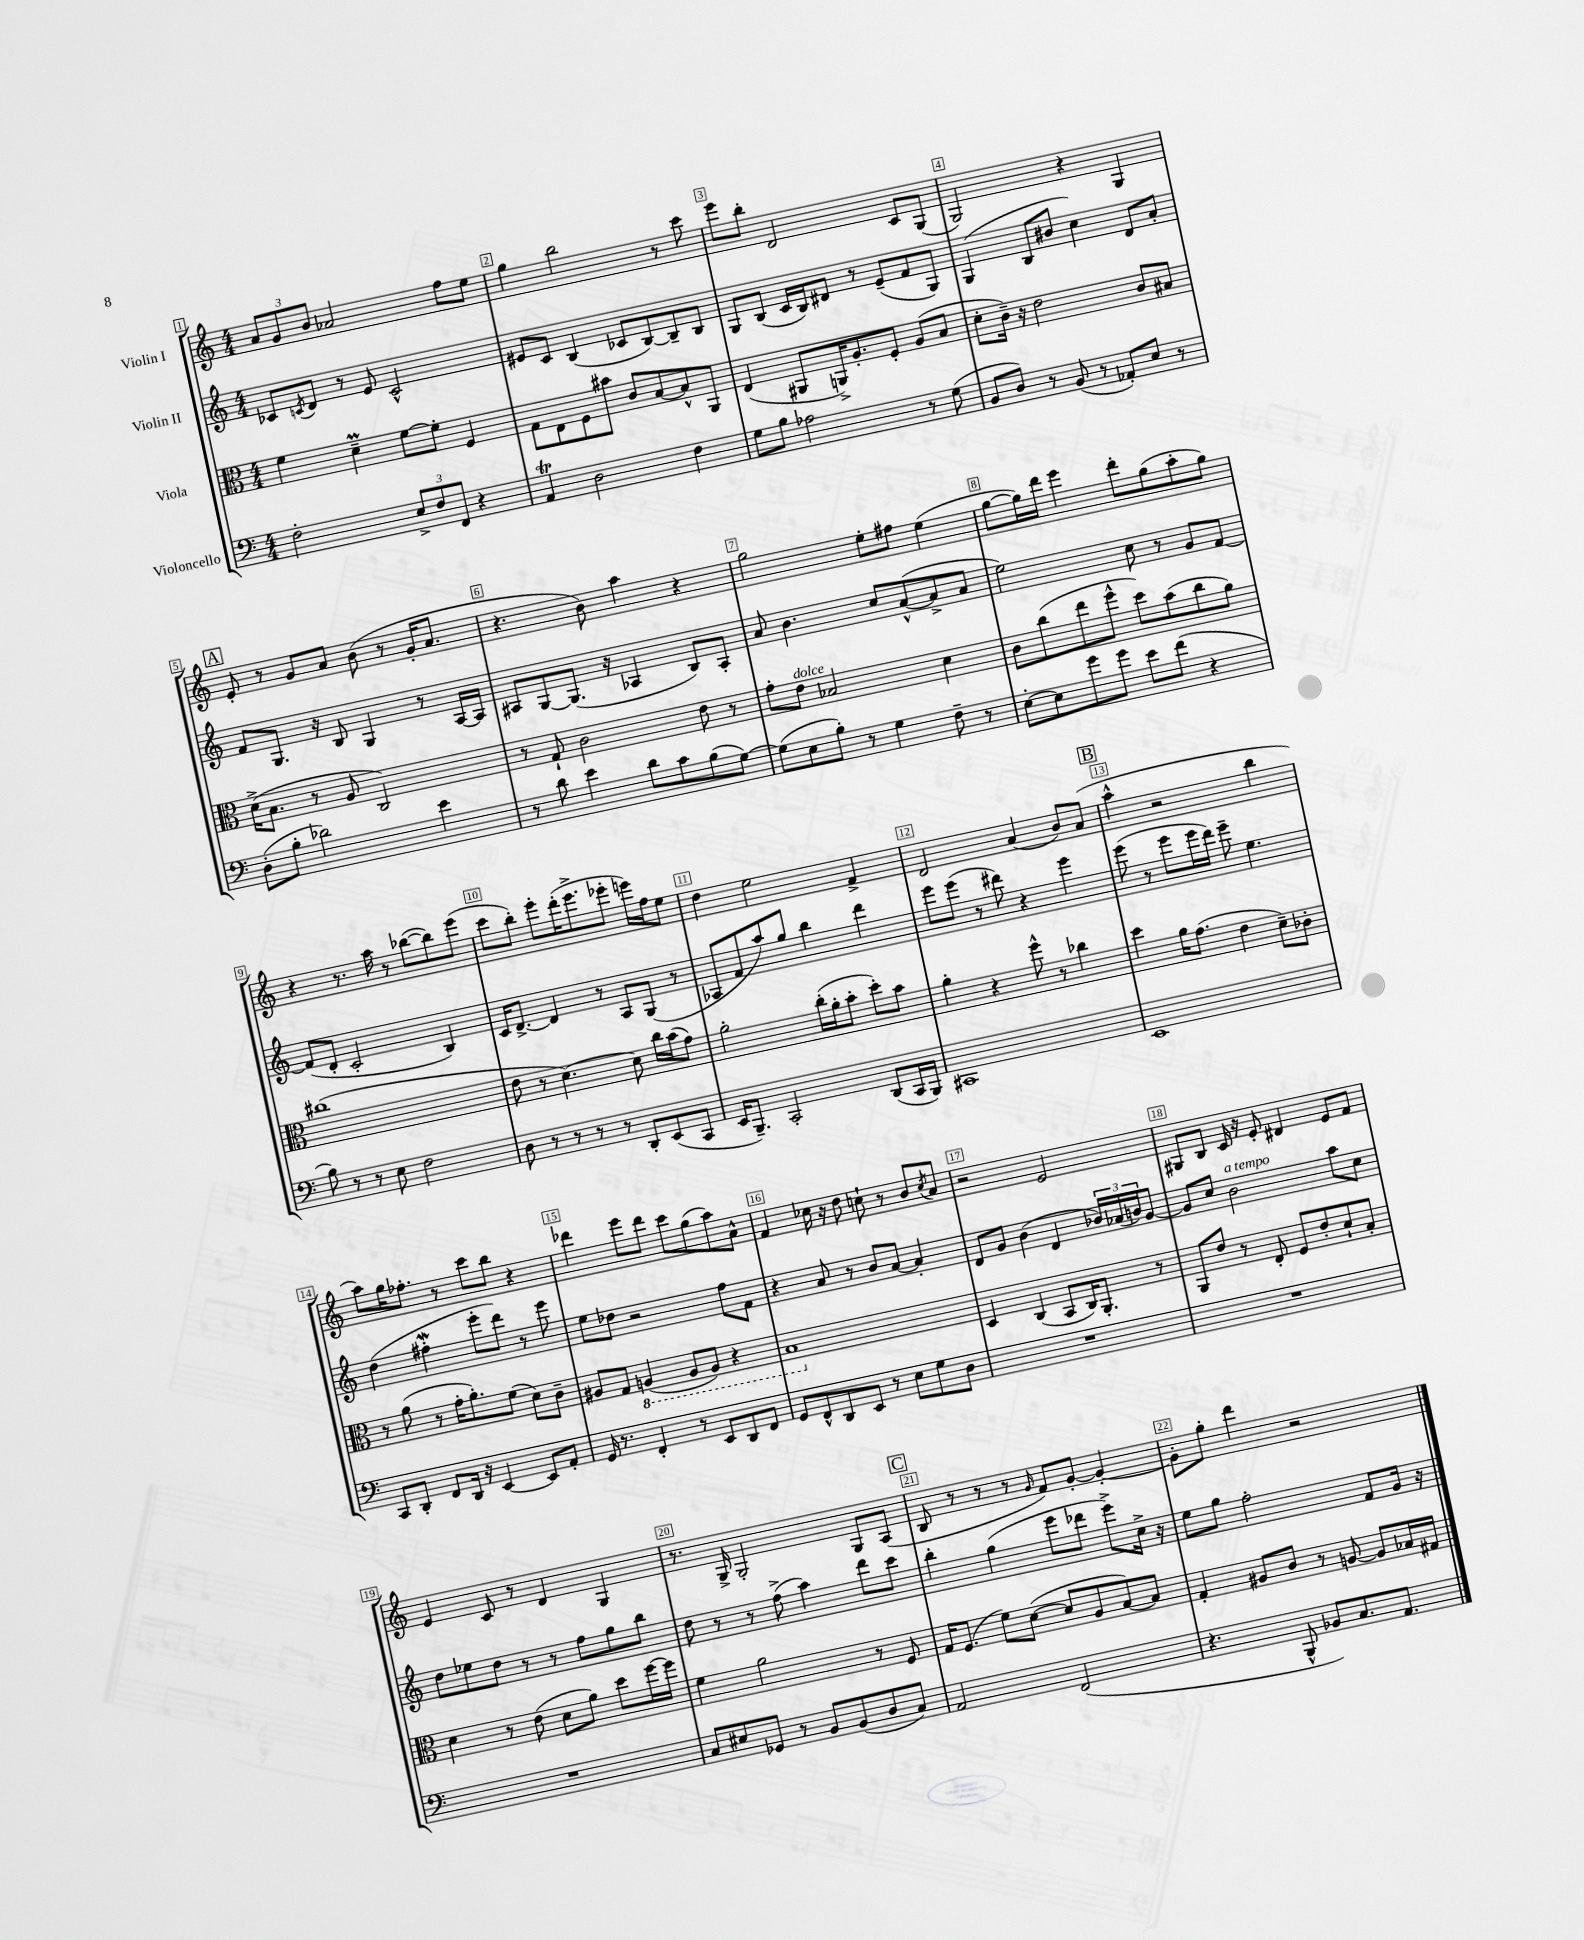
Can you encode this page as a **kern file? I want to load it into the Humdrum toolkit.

**kern	**kern	**kern	**kern
*part4	*part3	*part2	*part1
*staff4	*staff3	*staff2	*staff1
*I"Violoncello	*I"Viola	*I"Violin II	*I"Violin I
*clefF4	*clefC3	*clefG2	*clefG2
*k[]	*k[]	*k[]	*k[]
*M4/4	*M4/4	*M4/4	*M4/4
=1	=1	=1	=1
2F'\	4f\	8c-X/L	12a/L
.	.	.	12g/
.	.	8qcn/	.
.	.	8d/J	.
.	.	.	12b/J
.	4dM~\	8r	2a-X/
.	.	8e/	.
12E^/L	[8f\L	2c^^/	.
12F/	.	.	.
.	8f'\J]	.	.
12FF/J	.	.	.
4r	4F/	.	8ff\L
.	.	.	8ee\J
=2	=2	=2	=2
4AAT/	8G\L	8e#X/L	4gg\
.	8E\	8c/J	.
2D\	8F\	(4B/	2bb\
.	8b#X\J	.	.
.	8c/L	8c-X/L	.
.	[8B/	[8B/)	.
4F\	8B^^/]	8B~/]	8r
.	8AA/J	8B/J	8ccc\
=3	=3	=3	=3
8G\L	(4E/	8G/L	8eee\L
8B\J	.	(8B/J	8bb'\J
2A-X\	8AA#X/L	16c/LL	2d/
.	.	16B/J)	.
.	16AAn^/K)	8d#X/J	.
.	8.A'/	.	.
.	.	8r	.
.	8F'/J	(8e~/L	.
8r	(8A/L	8f/	8c/L
(8G\	8B/J	8G/J)	(8G/J
=4	=4	=4	=4
8BB/L	8d'\L	(4G/	2G/)
8D/J)	16c~\Jk)	.	.
.	16r	.	.
8r	2e\	8B/L	.
(8BB/	.	8b#X/J	.
8r	.	4cc\)	4r
8AA-X'/L)	.	.	.
8E/J	8c/L	8d/L	4G/
8r	8B#X/J	8a'/J	.
!!LO:LB:g=z
!!LO:REH:place=s1:t=A
=5	=5	=5	=5
(8D'\L	(16d^\KL	8f/L	8e'/
.	8.B\J	.	.
8B'\J	.	8.G/J	8r
2d-X\)	8r	.	8g/L
.	.	16r	.
.	8A/	8B/	8a/J
.	2C/)	4G/	(8b\
.	.	.	8r
4e\	.	8r	16g'/KL
.	.	.	8.a/J
.	.	[16A/LL	.
.	.	16A/JJ]	.
=6	=6	=6	=6
8r	8r	8A#X/L	4.r
8d\	8G`/	[8G/	.
4e\	2c\	(8.G/J]	.
.	.	.	8b\)
.	.	16r	.
8d\L	.	4A-X/	4aa\
8c\	.	.	.
(8B\	8e\	8B/L)	4r
[8G\J)	8r	8A-'/J	.
=7	=7	=7	=7
(8G\L]	8g'\L	8a/	2gg\
!	!LO:TX:a:i:t=dolce	!	!
8E\	8e\J	4.b\	.
8B'\J)	2B-X/	.	.
8r	.	.	.
4G\	.	8cc/L	8ee'\L
.	.	([8a^^/	8ff#X\J
8F~\	4d\	8a^/]	(4ee\
8r	.	8a/J	.
=8	=8	=8	=8
[8E'\L	8c\L	2ee\)	[8gg\L
8E\]	(8cc\	.	16gg\L])
.	.	.	16ddd\JJ
8g\	8ee\	.	4eee\
8g\J	8ff^^\J	.	.
8e\L	8dd\L)	8cc\	8ddd'\L
(8f\J	(8b\	8r	(8gg\
4r	8cc\	8g/L	8aa'\
.	8a\J)	[8f/J	8gg\J)
!!LO:LB:g=z
=9	=9	=9	=9
8B\)	(1cc#X	(8f/L]	4r
8r	.	8d'/J	.
8r	.	2c'/	8.r
8E\	.	.	.
.	.	.	16aa\
2F\	.	.	8r
.	.	.	([8bb-X\L
.	.	4B/)	8bb-\])
.	.	.	(8eee\J
=10	=10	=10	=10
8D\	8e\	16c/KL	8ccc\L
.	.	[8.d^/J	.
8r	8r	.	8bb'\J)
8r	[4.d\)	4d/]	8eee'\L
8r	.	.	(16ddd'\K
.	.	.	8.eee^\
8r	.	8r	.
8DD'/L	8d\]	8A/L	8eee-X'\J
(8EE/	16cc\LL	(8G/J	16eeen\LL)
.	(16b\J	.	16ff\J
8CC/J	8g\J)	8r	8ee\J
=11	=11	=11	=11
16EE/KL	2a'\	8A-X/L	4dd\
8.BBB~/J)	.	.	.
.	.	8f/	.
2CC'/	.	8aa/)	2ee\
.	.	8gg/J	.
.	(16cc'\LL	4bb\	.
.	16a'\J	.	.
.	8b'\J	.	.
(8DD/L	8dd'\L)	4ddd\	4f^/
16CC/L	8b\J	.	.
16BBB/JJ)	.	.	.
=12	=12	=12	=12
1CC#X	4a'\	8eee\L	2d/
.	.	(8eee\J	.
.	4r	8r	.
.	.	8ddd#X\)	.
.	8ff^^\	4r	(4a/
.	8r	.	.
.	4cc-X\	4eee\	8b/L)
.	.	.	(8a/J
!!LO:REH:place=s1:t=B
=13	=13	=13	=13
1EE	4dd\	(8eee\	4aa^^\
.	.	8r	.
.	16a\KL	8eee\L	2r
.	(8.g\J	.	.
.	.	16eee\L	.
.	.	16ddd\JJ)	.
.	4e\	8eee~\	.
.	.	4.ee\	.
.	8d~\L)	.	4bb\
.	8c-X'\J	.	.
!!LO:LB:g=z
=14	=14	=14	=14
8CC/L	8r	(4dd\	8aa\L)
8DD'/J	(8a\	.	16gg\K
.	.	.	8.ff-X'\J
8FF/L	8r	4ff#XW'\	.
16DD/Jk	16g'\KL	.	8r
16r	8.a'\)	.	.
[4EE/	.	8eee'\L	8ccc\L
.	(8f\J	8ddd\J)	8bb\J
8EE/L]	8d\L)	8r	4r
8AA'/J	8c~\J	8eee\	.
=15	=15	=15	=15
16GG/	8A#X/L	8ee\L	4ddd-X\
8.r	.	.	.
.	8G/J	8dd-X\J	.
*	*8ba	*	*
4FF'/	(4AAn/	2r	8eee\L
.	.	.	8ddd-\J
8r	8AA/L	.	8ccc\L
8EE/L	8AA/J)	.	(8gg\
8DD/	4r	8ff\L	8aa\)
8FF/J	.	8f\J	8a^^\J
=16	=16	=16	=16
8GG/L	1BB	4r	4f/
8FF^^/	.	.	.
8DD/	.	8a/	16cc-X\
.	.	.	16r
8EE/J	.	8r	8dd\
8r	.	8b/L	8ccn`\
8E\L	.	[8a/J	8r
8G\	.	4a'/]	8b/L
.	.	.	8qcc/
8D\J	.	.	8a/J
=17	=17	=17	=17
*	*X8ba	*	*
1r	4D/	8d/L	2r
.	.	8g/J	.
.	(4C/	(4b\	.
.	8BB/L	4d/	2e/
.	16C/K)	.	.
.	8.AA'/J	.	.
.	.	24b-X/LL)	.
.	.	(24a-X/	.
.	.	24bn/J)	.
.	8r	[8g/J	.
=18	=18	=18	=18
1r	8AA/L	8g/L]	8G#X/L
.	8e/J	8cc/J	8B/J
!	!	!LO:TX:a:i:t=a tempo	!
.	8r	2b\	16c/
.	.	.	16r
.	8E'/	.	8e'/
.	8F/L	.	4d#X/
.	8e'/	.	.
.	8d`/	8aa\L	8e/L
.	8B'/J	8cc\J	8f/J
!!LO:LB:g=z
=19	=19	=19	=19
1r	4d\	8dd\L	4e/
.	.	8ee-X\	.
.	8r	8dd\J	8c/
.	(8e\	8r	8r
.	8d\L	8r	4d/
.	8a\J)	8ff\L	.
.	8dd\L	8gg\	4G/
.	[16ff\L	8bb\J	.
.	16ff\JJ]	.	.
=20	=20	=20	=20
8C/L	4f\	8dd\	8.r
8E#X/	.	8r	.
.	.	.	16G^/
8GG-X/J	2a\	8r	2G'/
8r	.	(8ff^\	.
8BB/L	.	4aa\)	.
(8BB/	.	.	.
8D/	8r	8ddd\L	8G/L
8C/J)	8F/	8ccc\J	(8A/J
!!LO:REH:place=s1:t=C
=21	=21	=21	=21
2AA/	16G/KL	4bb'\	8B/
.	(8.F/J	.	.
.	.	.	8r
.	8f\L)	(4gg\	8r
.	([8d\J	.	8r
.	.	.	16qqg/
(2FF/	8d/L]	8eee\L	8f/L)
.	8A/	8ddd-X\J	[8g'/J
.	[8B/)	8eee^\L)	4g'/_
.	8B/J]	16cc^\Jk	.
.	.	16r	.
=22	=22	=22	=22
4.r	4G'/	8ee\L	8g'\L]
.	.	8gg\J	8gg'\J
.	8A#X/L	2ff'\	4ddd\
8BBB^^/	8c/J	.	.
8BB-X/L)	8r	.	2r
8.C/	[8An/	.	.
.	8A/L]	8f/L	.
8.AA/J	.	.	.
.	16B-X/L	16g/Jk	.
.	16G#X/JJ	16r	.
==	==	==	==
*-	*-	*-	*-
